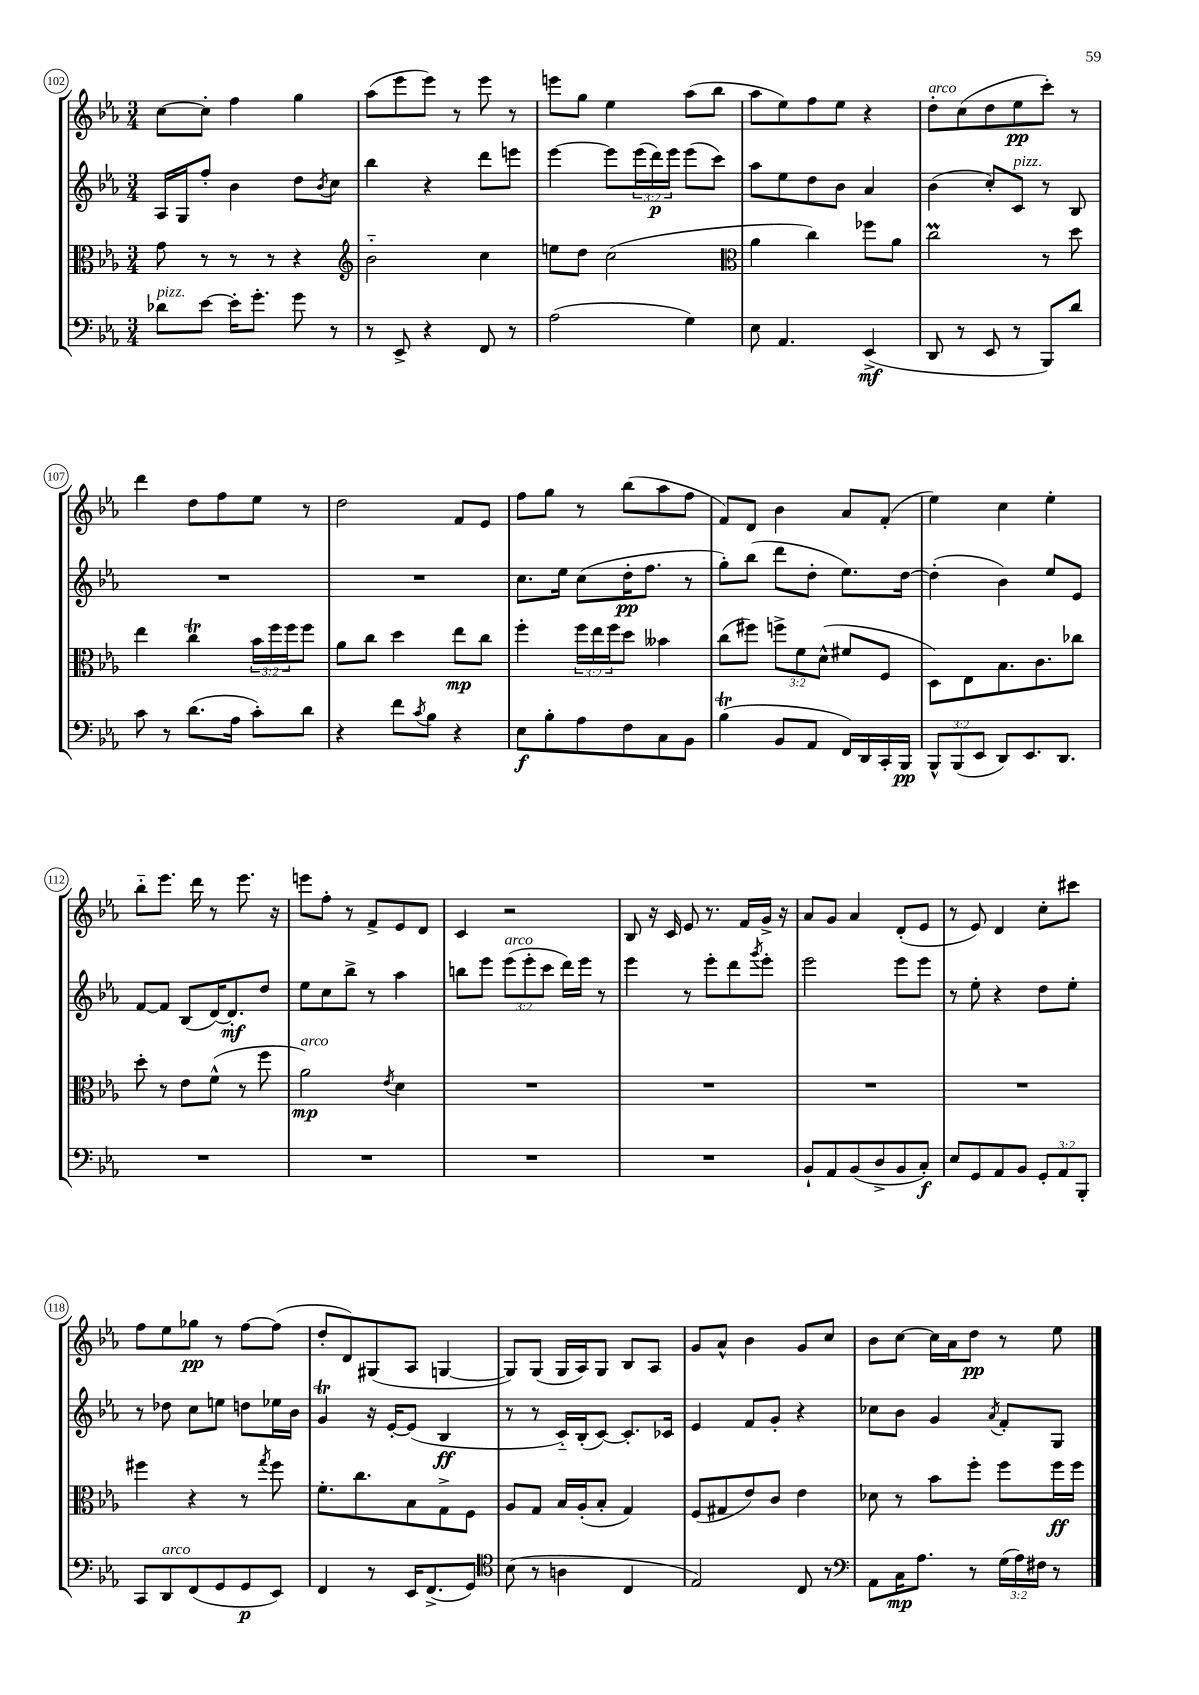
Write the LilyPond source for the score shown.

<<
\new StaffGroup <<
\new Staff = "s0" {
    \clef treble \key ees \major \numericTimeSignature \time 3/4
    c''8~ c''8-. f''4 g''4 |
    aes''8( ees'''8 ees'''8) r8 ees'''8 r8 |
    e'''8 g''8 ees''4 aes''8( bes''8 |
    aes''8 ees''8) f''8 ees''8 r4 |
    d''8-.^\markup { \italic "arco" } c''8( d''8 ees''8\pp c'''8-.) r8 |
    d'''4 d''8 f''8 ees''8 r8 |
    d''2 f'8 ees'8 |
    f''8 g''8 r8 bes''8( aes''8 f''8 |
    f'8) d'8 bes'4 aes'8 f'8-.( |
    ees''4) c''4 ees''4-. |
    bes''8-_ ees'''8. d'''16 r8 ees'''8. r16 |
    e'''8 f''8-. r8 f'8-> ees'8 d'8 |
    c'4 r2 |
    bes8 r16 c'16 ees'8 r8. f'16 g'16-> r16 |
    aes'8 g'8 aes'4 d'8-.( ees'8 |
    r8 ees'8) d'4 c''8-. cis'''8 |
    f''8 ees''8 ges''8\pp r8 f''8~ f''8( |
    d''8-. d'8) gis8( aes8 g4~ |
    g8) g8( g16 aes16) g8 bes8 aes8 |
    g'8 aes'8-^ bes'4 g'8 c''8 |
    bes'8 c''8~ c''16 aes'16 d''8\pp r8 ees''8 \bar "|." |
}
\new Staff = "s1" {
    \clef treble \key ees \major \numericTimeSignature \time 3/4 \override Staff.TupletNumber.text = #tuplet-number::calc-fraction-text
    aes16 g16 f''8-. bes'4 d''8 \acciaccatura { bes'8 } c''8 |
    bes''4 r4 d'''8 e'''8 |
    ees'''4~ ees'''8 \tuplet 3/2 { ees'''16( d'''16\p) ees'''16 } ees'''8( c'''8) |
    aes''8 ees''8 d''8 bes'8 aes'4 |
    bes'4( c''8-.) c'8^\markup { \italic "pizz." } r8 bes8 |
    R2. |
    R2. |
    c''8. ees''16 c''8( d''16-.\pp f''8. r8 |
    g''8-.) bes''8( d'''8 d''8-. ees''8.) d''16~ |
    d''4-.( bes'4) ees''8 ees'8 |
    f'8~ f'8 bes8( d'16~) d'8.-.\mf d''8 |
    ees''8 c''8 bes''8-> r8 aes''4 |
    b''8 ees'''8 \tuplet 3/2 { ees'''8^\markup { \italic "arco" }( ees'''8-. c'''8 } d'''16) ees'''16 r8 |
    ees'''4 r8 ees'''8-. d'''8 \acciaccatura { g'''8 } ees'''8-. |
    ees'''2 ees'''8 ees'''8 |
    r8 ees''8-. r4 d''8 ees''8-. |
    r8 des''8 c''8 e''8 d''8 ees''16 bes'16 |
    g'4\trill r16 ees'16~-. ees'8( bes4\ff |
    r8 r8 c'16-_) bes16-.( c'8~) c'8.-. ces'16 |
    ees'4 f'8 g'8-. r4 |
    ces''8 bes'8 g'4 \acciaccatura { aes'8 } f'8-. g8 \bar "|." |
}
\new Staff = "s2" {
    \clef alto \key ees \major \numericTimeSignature \time 3/4 \override Staff.TupletNumber.text = #tuplet-number::calc-fraction-text
    g'8 r8 r8 r8 r4 |
    \clef treble bes'2-_ c''4 |
    e''8 d''8 c''2( |
    \clef alto aes'4 c''4) fes''8 aes'8 |
    c''2\prall r8 d''8 |
    ees''4 c''4\trill \tuplet 3/2 { bes'16 f''16 f''16 } f''8 |
    aes'8 c''8 d''4 ees''8\mp c''8 |
    f''4-. \tuplet 3/2 { f''16 ees''16 f''16 } d''8 beses'4 |
    c''8( fis''8) \tuplet 3/2 { f''8-> f'8 d'8-^( } fis'8 f8 |
    d8) ees8 bes8. c'8. ces''8 |
    d''8-. r8 ees'8 f'8-^( r8 f''8 |
    aes'2\mp^\markup { \italic "arco" }) \acciaccatura { ees'8 } d'4 |
    R2. |
    R2. |
    R2. |
    R2. |
    fis''4 r4 r8 \acciaccatura { g''8 } fis''8 |
    f'8.-. c''8. bes8 g8-> f8 |
    aes8 g8 bes16 aes16-.( bes8-. g4) |
    f8( gis8 ees'8) c'8 ees'4 |
    des'8 r8 bes'8 f''8-. f''8 f''16\ff f''16 \bar "|." |
}
\new Staff = "s3" {
    \clef bass \key ees \major \numericTimeSignature \time 3/4 \override Staff.TupletNumber.text = #tuplet-number::calc-fraction-text
    des'8^\markup { \italic "pizz." } ees'8~ ees'16-. g'8.-. g'8 r8 |
    r8 ees,8-> r4 f,8 r8 |
    aes2( g4) |
    ees8 aes,4. ees,4->\mf( |
    d,8 r8 ees,8 r8 bes,,8) d'8 |
    c'8 r8 d'8.( aes16 c'8-.) d'8 |
    r4 f'8 \acciaccatura { c'8 } bes8 r4 |
    ees8\f bes8-. aes8 f8 c8 bes,8 |
    bes4\trill( bes,8 aes,8 f,16) d,16 c,16-. bes,,16\pp |
    \tuplet 3/2 { bes,,8-^ bes,,8( ees,8 } d,8) ees,8. d,8. |
    R2. |
    R2. |
    R2. |
    R2. |
    bes,8-! aes,8 bes,8( d8-> bes,8 c8-.\f) |
    ees8 g,8 aes,8 bes,8 \tuplet 3/2 { g,8-. aes,8 bes,,8-. } |
    c,8 d,8^\markup { \italic "arco" } f,8( g,8 g,8\p ees,8) |
    f,4 r8 ees,16 f,8.->( g,8) |
    \clef tenor bes8( r8 a4 c4 |
    ees2) c8 r8 |
    \clef bass aes,8 c16\mp aes8. r8 \tuplet 3/2 { g16( aes16) fis16 } r8 \bar "|." |
}
>>
>>
\layout { \context { \Score currentBarNumber = #102 \override BarNumber.stencil = #(make-stencil-circler 0.1 0.3 ly:text-interface::print) } }
